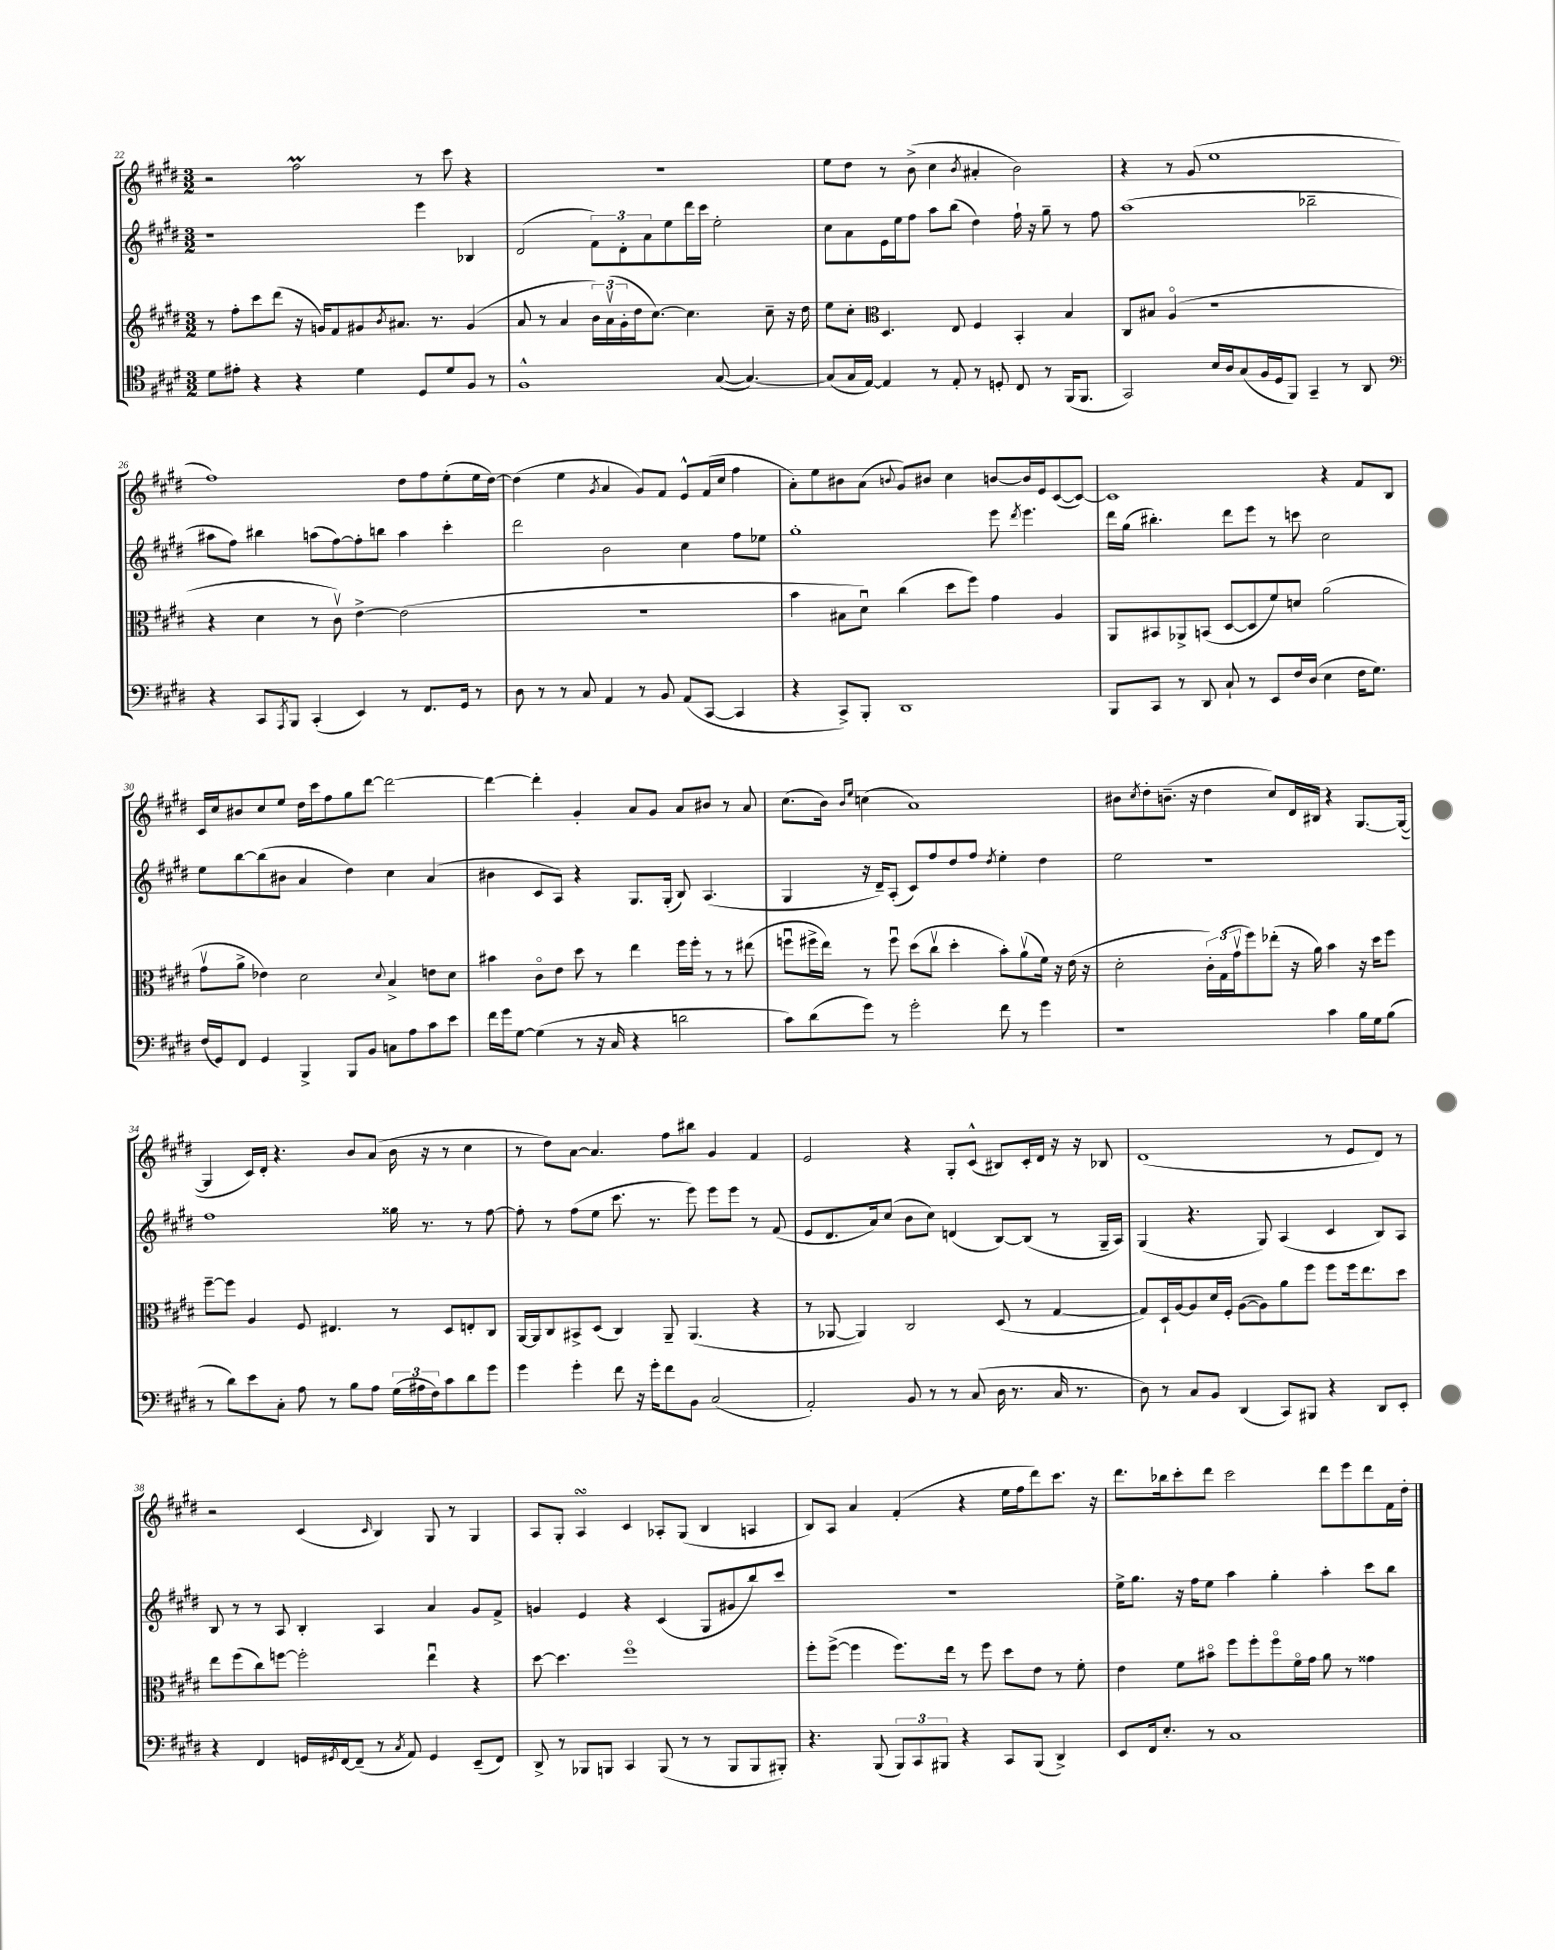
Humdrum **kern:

**kern	**kern	**kern	**kern
*part4	*part3	*part2	*part1
*staff4	*staff3	*staff2	*staff1
*clefC4	*clefG2	*clefG2	*clefG2
*k[f#c#g#d#]	*k[f#c#g#d#]	*k[f#c#g#d#]	*k[f#c#g#d#]
*M3/2	*M3/2	*M3/2	*M3/2
=22	=22	=22	=22
8d#\L	8r	1r	2r
8e#X'\J	8ff#'\L	.	.
4r	8ccc#\	.	.
.	(8ddd#\J	.	.
4r	16r	.	2ff#M\
.	16gn/KL)	.	.
.	8f#/	.	.
4d#\	8g#X/	.	.
.	8qb/	.	.
.	8.a#X/J	.	.
8D#/L	.	4eee\	8r
.	8.r	.	.
8d#/	.	.	8ccc#\
8F#/J	(4g#/	4B-X/	4r
8r	.	.	.
=23	=23	=23	=23
1F#^^	8a/	(2d#/	1.r
.	8r	.	.
.	4a/	.	.
.	24b\LL)	12f#\L)	.
.	(24av\	.	.
.	24g#'\	12d#'\	.
.	16dd#\J	.	.
.	.	12a\	.
.	[8.cc#\J)	.	.
.	.	8ee\	.
.	4.cc#\]	16ddd#\L	.
.	.	16ccc#\JJ	.
([8G#/	.	2ee'\	.
4.G#/_)	.	.	.
.	8cc#~\	.	.
.	16r	.	.
.	16dd#\	.	.
=24	=24	=24	=24
(8G#/L]	8ee\L	8cc#\L	8ee\L
16G#/L	8cc#'\J	8a\	8dd#\J
[16E/JJ)	.	.	.
*	*clefC3	*	*
4E/]	4.D#/	16e\L	8r
.	.	16ee\J	.
.	.	8ff#\J	(8b^\
8r	.	8aa\L	4cc#\
8E'/	8E/	(8bb\J	.
.	.	.	8qb/
8r	4F#/	4dd#\)	4a#X'/
8Dn'/	.	.	.
8C#/	4BB'/	16ff#`\	2b\)
.	.	16r	.
8r	.	8gg#~\	.
(16FF#/KL	4B/	8r	.
8.FF#/J	.	.	.
.	.	8ff#\	.
=25	=25	=25	=25
2GG#/)	8C#/L	(1aa	4r
.	8B#X/J	.	.
.	(4A/	.	8r
.	.	.	(8g#/
16B/LL	1r	.	1ee
16A/J	.	.	.
(8G#/	.	.	.
16F#/L	.	.	.
16D#/J	.	.	.
8FF#/J)	.	.	.
4GG#~/	.	2bb-X~\	.
8r	.	.	.
8AA/	.	.	.
!!LO:LB:g=z
=26	=26	=26	=26
*clefF4	*	*	*
4r	4r	8aa#X\L	1ff#)
.	.	8ff#\J)	.
8CC#/L	4d#\	4bb#X\	.
8qAAA/	.	.	.
8BBB/J	.	.	.
(4CC#'/	8r	(8aan\L	.
.	8c#v\)	[8ff#\)	.
4EE/)	[4e^\	8ff#'\]	.
.	.	8bbn\J	.
8r	(2e\]	4aa\	8dd#\L
8.FF#/L	.	.	8ff#\
.	.	4ccc#'\	(8ee'\
16GG#/Jk	.	.	.
8r	.	.	16ee\L
.	.	.	[16dd#\JJ)
=27	=27	=27	=27
8D#\	1.r	2ddd#\	(4dd#\]
8r	.	.	.
8r	.	.	4ee\
8C#/	.	.	.
.	.	.	8qg#/
4AA/	.	2b\	4a/
8r	.	.	8g#/L)
8BB/	.	.	8f#/J
(8AA/L	.	4cc#\	8e^^/L
[8CC#/J	.	.	(16f#/L
.	.	.	16cc#/JJ
4CC#/]	.	8ff#\L	4ff#\
.	.	8ee-X\J	.
=28	=28	=28	=28
4r	4b\	1gg#'	8a'\L)
.	.	.	8ee\
8CC#^/L)	8B#X\L	.	8b#X\
8BBB'/J	8d#u\J)	.	(8a\J
.	.	.	8qqbn/
1DD#	(4cc#\	.	8g#/L)
.	.	.	8b#X/J
.	8dd#\L	.	4cc#\
.	8ff#\J)	.	.
.	4g#\	8eee\	[8bn/L
.	.	8qddd#/	.
.	.	4.eee\	16b/L]
.	.	.	16e/J
.	4A/	.	([8c#/
.	.	.	8c#/J_)
=29	=29	=29	=29
8BBB/L	8AA/L	16ddd#\LL	1c#]
.	.	(16gg#\JJ	.
8CC#/J	8BB#X/	4.bb#X'\)	.
8r	8AA-X^/	.	.
8DD#/	(8BBn/J	.	.
8C#`/	[8D#/L	8ddd#\L	.
8r	8D#/]	8eee\J	.
8EE/L	8f#/)	8r	.
16F#/L	8dn/J	8cccn\	.
(16D#/JJ	.	.	.
4E\	(2a\	2cc#\	4r
16F#\KL	.	.	8f#/L
8.G#\J)	.	.	.
.	.	.	8B/J
!!LO:LB:g=z
=30	=30	=30	=30
(16F#/LL	8g#v\L	8ee\L	16c#/LL
16GG#/J)	.	.	16cc#/J
8FF#/J	8a^\J	[8bb\	8b#X/
4GG#/	4e-X\)	(8bb\]	8cc#/
.	.	8b#X\J	8ee/J
4BBB^/	2d#\	4a/	16dd#\LL
.	.	.	16ccc#\J
.	.	.	8ff#\
8BBB/L	.	4dd#\)	8gg#\
8BB/J	.	.	[8ddd#\J
.	8qqd#/	.	.
8Cn\L	4B^/	4cc#\	2ddd#\_
8A\	.	.	.
8c#\	8en\L	(4a/	.
8e\J	8d#\J	.	.
=31	=31	=31	=31
16f#\LL	4b#X\	4b#X\	4ddd#\_
16g#\J	.	.	.
[8G#\J	.	.	.
(4G#\]	8c#\L	8c#/L	4ddd#'\]
.	8e\J	8A/J)	.
8r	8dd#\	4r	4g#'/
16r	8r	.	.
16C#/	.	.	.
4r	4ee\	8.G#/L	8a/L
.	.	.	8g#/J
.	.	(16G#'/Jk	.
2dn\	16ff#\LL	8B/)	8a/L
.	16ff#'\JJ	.	.
.	8r	(4.A/	8b#X/J
.	8r	.	8r
.	(8ee#X\	.	8a/
=32	=32	=32	=32
8c#\L)	8ffnu\L	4G#/	(8.cc#\L
(8d#\	16ff#X^\L	.	.
.	16ee\JJ)	.	16b\Jk)
.	.	.	16qqb/LL
.	.	.	16qqee/JJ
8g#\J)	8r	16r	(4ccn\
.	.	16d#~/KL)	.
8r	8ff#u\	(8A'/J	.
2g#'\	(8dd#\L	8c#/L)	1a)
.	8cc#v\J	8ff#/	.
.	4dd#'\	8dd#/	.
.	.	8ff#/J	.
.	.	8qdd#/	.
8f#\	8b'\L)	4ee'\	.
8r	(8av\	.	.
4g#\	16f#\Jk)	4dd#\	.
.	16r	.	.
.	(16e\	.	.
.	16r	.	.
=33	=33	=33	=33
1r	2d#'\	2ee\	8b#X\L
.	.	.	8qcc#/
.	.	.	8dd#'\
.	.	.	(8.bn~\J
.	.	.	16r
.	24c#'\LL)	1r	4dd#\
.	(24G#\	.	.
.	24g#v\J	.	.
.	8ff#\)	.	.
.	(8ee-X'\J	.	8cc#/L)
.	16r	.	16d#/L
.	16a\)	.	16B#X/JJ
4c#\	4b\	.	4r
16B\LL	16r	.	[8.G#/L
16G#\J	16dd#\KL	.	.
(8B\J	8ff#\J	.	.
.	.	.	(16G#/Jk_
!!LO:LB:g=z
=34	=34	=34	=34
8r	[8ff#~\L	1ff#	4G#/]
8d#\L)	8ff#\J]	.	.
8e\	4A/	.	16c#/LL)
.	.	.	16d#'/JJ
8C#'\J	.	.	4.r
8A\	8F#/	.	.
8r	4.E#X/	.	.
8B\L	.	.	8b/L
8A\J	.	.	(8a/J
(24G#\LL	8r	16gg##X\	16b\
24A#X\	.	.	.
.	.	8.r	16r
24F#\J)	.	.	.
8c#\	8D#/L	.	8r
8d#\	8En'/	8r	4cc#\
8g#\J	8C#/J	[8ff#\	.
=35	=35	=35	=35
4g#\	[16AA/LL	8ff#'\]	8r
.	16AA/J]	.	.
.	8C#/	8r	8dd#\L)
4g#'\	8BB#X^/	(8ff#\L	[8a\J
.	(8D#/J	8ee\J	4.a/]
8f#\	4C#/)	8.ccc#\	.
16r	.	.	.
16g#'\KL	.	8.r	.
8f#\	8AA~/	.	8ff#\L
8BB\J	(4.AA/	8eee\)	8bb#X\J
(2C#/	.	8eee\L	4g#/
.	.	8eee\J	.
.	4r	8r	4f#/
.	.	(8f#/	.
=36	=36	=36	=36
2AA'/)	8r	8e/L	2e/
.	[8AA-X/	8.d#/	.
.	4AA-/])	.	.
.	.	16a/k)	.
.	.	(8cc#/J	.
8BB/	2C#/	8b\L	4r
8r	.	8cc#\J)	.
8r	.	(4dn/	8G#'/L
(8C#/	.	.	(8c#^^/J
16D#\	(8D#/	[8B/L)	8B#X/L)
8.r	.	.	.
.	8r	(8B/J]	16c#'/L
.	.	.	16d#/JJ
16C#/	[4G#/	8r	16r
8.r	.	.	16r
.	.	16G#~/LL	8B-X/
.	.	16A/JJ)	.
=37	=37	=37	=37
8D#\)	8G#/L])	(4G#/	(1d#
8r	16D#`/L	.	.
.	[16A/J	.	.
8C#/L	8A/]	4.r	.
8BB/J	16d#/L	.	.
.	16F#'/JJ	.	.
(4DD#/	([8A\L	.	.
.	8A\])	8G#/)	.
8CC#/L)	8a\	(4A/	.
8BBB#X/J	8ff#\J	.	.
4r	8ff#\L	4c#/	8r
.	16ff#\k	.	8e/L
.	8.ee\	.	.
8DD#/L	.	8B/L)	8d#/J)
8EE'/J	8dd#\J	8A/J	8r
!!LO:LB:g=z
=38	=38	=38	=38
4r	8ee\L	8B/	2r
.	(8ff#\	8r	.
4FF#/	8cc#\)	8r	.
.	[8ffn\J	8A/	.
16GGn/LL	2ff'\]	4B'/	(4c#/
8qGG#X/	.	.	.
[16FF#/J	.	.	.
(8FF#~/J]	.	.	.
.	.	.	16qqc#/
8r	.	4A/	4B/)
8qC#/	.	.	.
8AA/)	.	.	.
4GG#/	4eeu\	4a/	8G#/
.	.	.	8r
(8EE~/L	4r	8g#/L	4G#/
8FF#/J)	.	8f#^/J	.
=39	=39	=39	=39
8DD#^/	[8dd#\	4gn/	8A/L
8r	4.dd#\]	.	8G#'/J
8BBB-X/L	.	4e/	4AsSSs/
8BBBn/J	.	.	.
4CC#/	1ff#	4r	4c#/
(8BBB/	.	(4c#/	8A-X'/L
8r	.	.	(8G#/J
8r	.	8G#/L	4B/
8BBB/L	.	8g#X/	.
8BBB/	.	8bb/)	4An/
8BBB#X'/J)	.	8ccc#/J	.
=40	=40	=40	=40
4.r	8ff#'\L	1.r	8B/L)
.	([8ff#^\J	.	8A/J
.	4ff#\]	.	4a/
(8BBB/	.	.	.
12BBB/L)	8.ff#\L)	.	(4f#'/
12CC#/	.	.	.
12BBB#X/J	.	.	.
.	16ee\Jk	.	.
4r	8r	.	4r
.	8ff#\	.	.
8CC#/L	8dd#\L	.	16ee\LL
.	.	.	16ff#\J
(8BBB#/J	8e\J	.	8ddd#\)
4DD#^/)	8r	.	8.ccc#\J
.	8f#'\	.	.
.	.	.	16r
=41	=41	=41	=41
8EE/L	4e\	16ee^\KL	8.ddd#\L
.	.	8.gg#\J	.
16FF#/k	.	.	.
8.E'/J	.	.	16bb-X\k
.	8f#\L	16r	8ccc#'\
.	.	16ff#\KL	.
8r	8b#X\J	8ee\J	8ddd#\J
1C#	8ff#\L	4aa\	2ccc#\
.	8ff#'\	.	.
.	8ff#\	4gg#'\	.
.	16f#\L	.	.
.	16g#\JJ	.	.
.	8a\	4aa'\	8ddd#\L
.	8r	.	8eee\
.	4g##X\	8ccc#\L	8ddd#\
.	.	8bb\J	16f#\L
.	.	.	16dd#'\JJ
==	==	==	==
*-	*-	*-	*-
